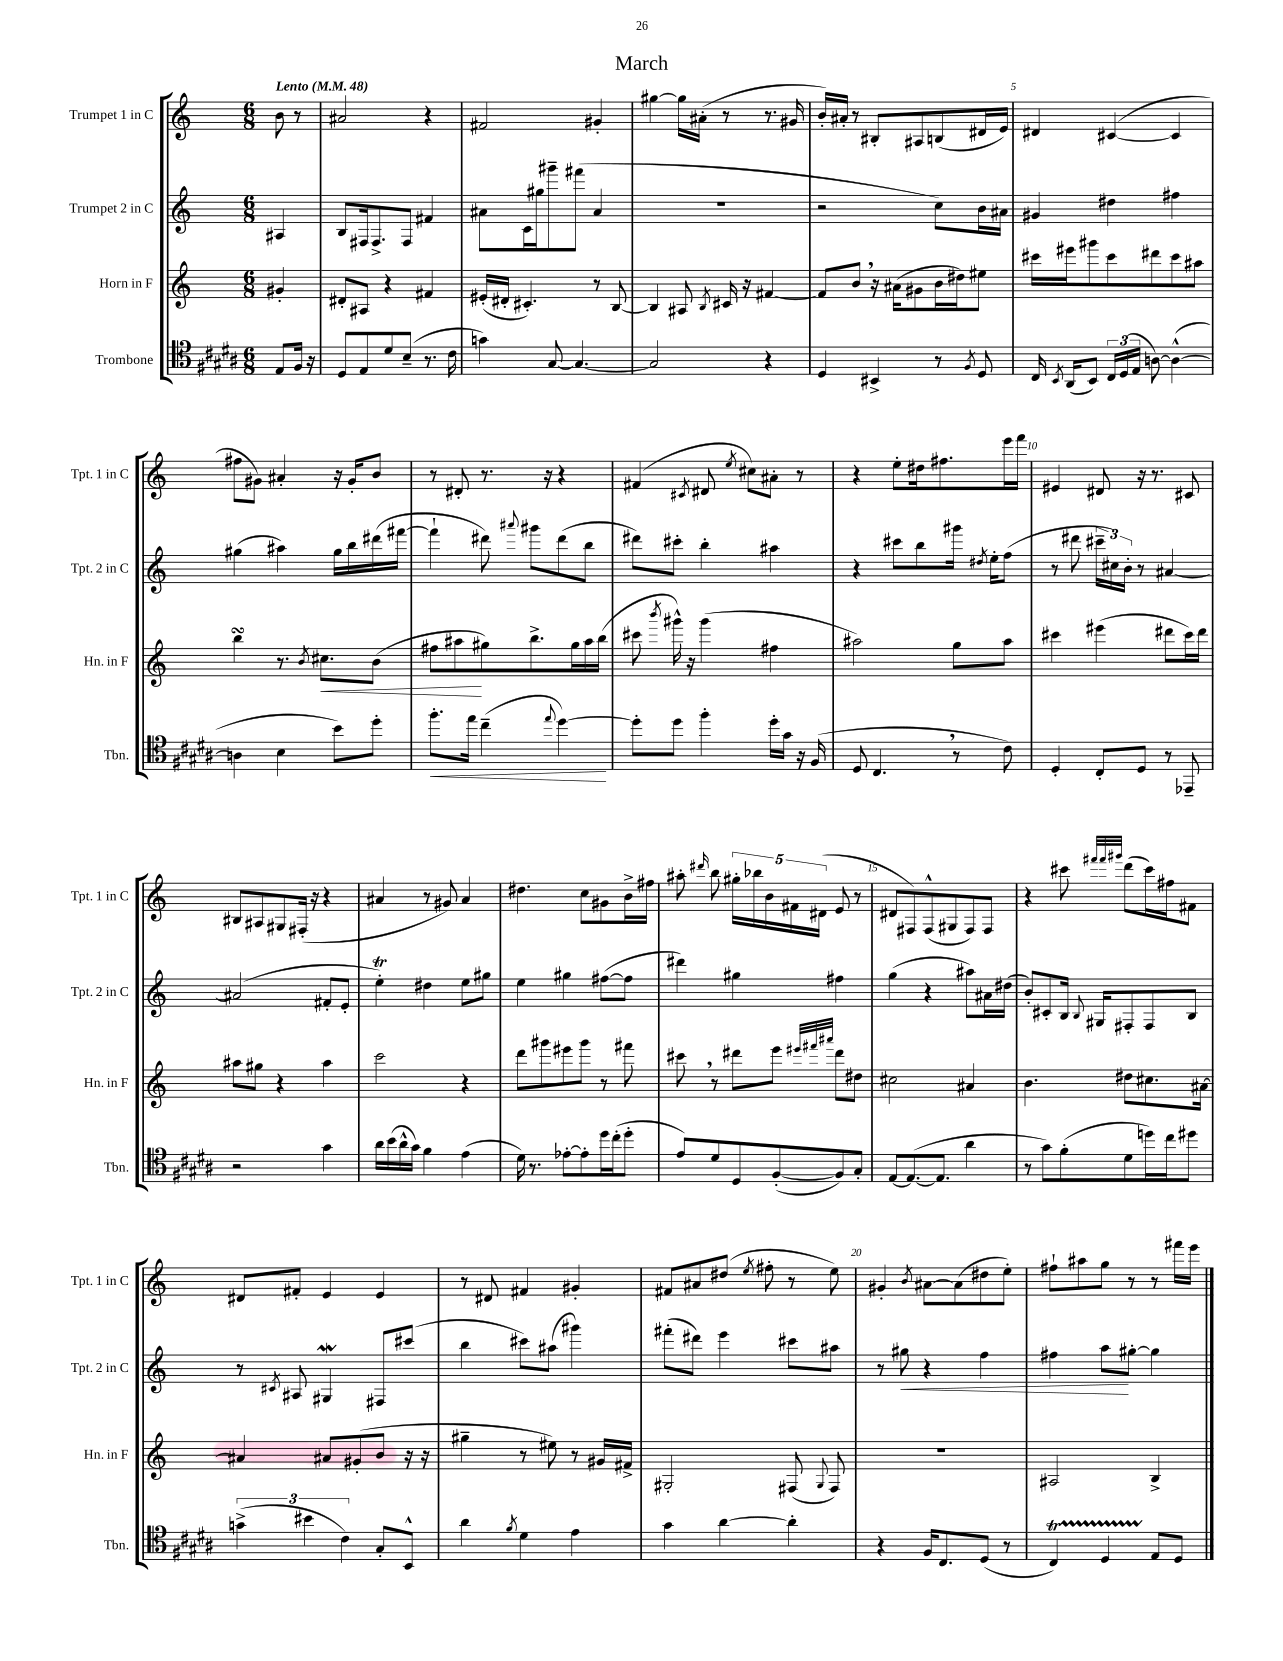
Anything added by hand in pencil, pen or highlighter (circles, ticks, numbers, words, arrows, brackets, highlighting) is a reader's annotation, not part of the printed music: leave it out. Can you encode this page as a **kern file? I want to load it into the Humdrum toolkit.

**kern	**dynam	**kern	**dynam	**kern	**dynam	**kern
*part4	*part4	*part3	*part3	*part2	*part2	*part1
*staff4	*staff4	*staff3	*staff3	*staff2	*staff2	*staff1
*I"Trombone	*	*I"Horn in F	*	*I"Trumpet 2 in C	*	*I"Trumpet 1 in C
*I'Tbn.	*	*I'Hn. in F	*	*I'Tpt. 2 in C	*	*I'Tpt. 1 in C
*clefC4	*	*clefG2	*	*clefG2	*	*clefG2
*k[f#c#g#d#a#]	*	*k[]	*	*k[]	*	*k[]
*M6/8	*	*M6/8	*	*M6/8	*	*M6/8
*MM48	*	*MM48	*	*MM48	*	*MM48
=	=	=	=	=	=	=
!	!	!	!	!	!	!LO:TX:a:B:t=Lento
8E/L	.	4g#X'/	.	4A#X/	.	8b\
16F#/Jk	.	.	.	.	.	8r
16r	.	.	.	.	.	.
=1	=1	=1	=1	=1	=1	=1
8D#/L	.	8d#X'/L	.	8B/L	.	2a#X/
8E/	.	8A#X/J	.	16F#X/k	.	.
.	.	.	.	8.F#^/	.	.
8d#/	.	4r	.	.	.	.
(8B~/J	.	.	.	8F#/J	.	.
8.r	.	4f#X/	.	4f#X/	.	4r
16c#\	.	.	.	.	.	.
=2	=2	=2	=2	=2	=2	=2
4gn\)	.	(16e#X'/LL	.	8a#X\L	.	2f#X/
.	.	16d#X'/JJ	.	.	.	.
.	.	4.c#X'/)	.	16c\L	.	.
.	.	.	.	16gg#X\J	.	.
[8G#/	.	.	.	8ggg#X~\	.	.
4.G#/_	.	.	.	(8fff#X\J	.	.
.	.	8r	.	4a#/	.	4g#X'/
.	.	[8B/	.	.	.	.
=3	=3	=3	=3	=3	=3	=3
2G#/]	.	4B/]	.	2.r	.	[4gg#X\
.	.	8A#X/	.	.	.	16gg#\LL]
.	.	.	.	.	.	(16a#X'\JJ
.	.	8qB/	.	.	.	.
.	.	16c#X/	.	.	.	8r
.	.	16r	.	.	.	.
4r	.	[4f#X/	.	.	.	8.r
.	.	.	.	.	.	16g#X/
=4	=4	=4	=4	=4	=4	=4
4D#/	.	8f#/L]	.	2r	.	16b'/LL)
.	.	.	.	.	.	16a#X'/JJ
.	.	8b,/J	.	.	.	8r
4BB#X^/	.	16r	.	.	.	8B#X'/L
.	.	(16a#X\KL	.	.	.	.
.	.	8g#X\	.	.	.	8A#X/
8r	.	16b\L	.	8cc\L)	.	(8Bn/
.	.	16dd#X\J)	.	.	.	.
8qF#/	.	.	.	.	.	.
8D#/	.	8ee#X\J	.	16b\L	.	16d#X/L
.	.	.	.	16a#X\JJ	.	16e/JJ)
=5	=5	=5	=5	=5	=5	=5
16C#/	.	16ccc#X\LL	.	4g#X/	.	4d#X/
8qBB/	.	.	.	.	.	.
(16AA#/KL	.	16eee#X\J	.	.	.	.
8BB/J)	.	8ggg#X\	.	.	.	.
24C#/LL	.	8ccc#\	.	4dd#X\	.	([4c#X/
(24D#/	.	.	.	.	.	.
24E/JJ	.	.	.	.	.	.
[8An\)	.	8ddd#X\	.	.	.	.
(4A^^\_	.	8ccc#\	.	4ff#X\	.	4c#/]
.	.	8aa#X\J	.	.	.	.
!!LO:LB:g=z
=6	=6	=6	=6	=6	=6	=6
4An\]	.	4bbsSsS\	.	(4gg#X\	.	8ff#X\L
.	.	.	.	.	.	8g#X\J)
4B\	.	8.r	.	4aa#X\)	.	4a#X'/
.	.	8qb/	.	.	.	.
!	!	!	!LO:HP:b	!	!	!
.	.	8.cc#X\L	<	.	.	.
8b\L)	.	.	.	16gg#\LL	.	16r
.	.	.	.	16bb\	.	16g#'/KL
8dd#'\J	.	(8b\J	.	(16ddd#X\	.	8b/J
.	.	.	.	[16fff#X\JJ	.	.
=7	=7	=7	=7	=7	=7	=7
!	!LO:HP:b	!	!	!	!	!
8.ff#'\L	<	8ff#X\L	.	4fff#`\]	.	8r
.	.	8aa#X\	.	.	.	8d#X'/
16ee\Jk	.	.	.	.	.	.
(4cc#~\	.	8gg#X\)	[	8ddd#X\)	.	8.r
.	.	.	.	8qqaaa#X/	.	.
.	.	8.bb^\	.	8ggg#X\L	.	.
.	.	.	.	.	.	16r
8qqee/	.	.	.	.	.	.
[4dd#\)	.	.	.	(8ddd#\	.	4r
.	.	16gg#\L	.	.	.	.
.	.	16aa#\	.	8bb\J	.	.
.	.	(16bb\JJ	.	.	.	.
.	[	.	.	.	.	.
=8	=8	=8	=8	=8	=8	=8
8dd#'\L]	.	8ccc#X\	.	8ddd#X\L)	.	(4f#X/
.	.	8qbbb/	.	.	.	.
8dd#\J	.	16ggg#X^^\)	.	8ccc#X'\J	.	.
.	.	16r	.	.	.	.
.	.	.	.	.	.	8qc#X/
4ff#'\	.	(4ggg#\	.	4bb'\	.	8d#X/
.	.	.	.	.	.	8qee/
.	.	.	.	.	.	8cc#X\L)
16dd#'\LL	.	4ff#X\	.	4aa#X\	.	8a#X'\J
16g#\JJ	.	.	.	.	.	.
16r	.	.	.	.	.	8r
(16F#/	.	.	.	.	.	.
=9	=9	=9	=9	=9	=9	=9
8D#/	.	2aa#X\)	.	4r	.	4r
4.C#,/	.	.	.	.	.	.
.	.	.	.	8ccc#X\L	.	8ee'\L
.	.	.	.	8bb\	.	16dd#X\k
.	.	.	.	.	.	8.ff#X\
8r	.	8gg\L	.	16ggg#X\Jk	.	.
.	.	.	.	8qdd#X/	.	.
.	.	.	.	16ee'\KL	.	.
8c#\)	.	8aa#\J	.	(8ff\J	.	16eee\L
.	.	.	.	.	.	16fff\JJ
=10	=10	=10	=10	=10	=10	=10
4D#'/	.	4ccc#X\	.	8r	.	4e#X/
.	.	.	.	8ddd#X\	.	.
8C#'/L	.	(4eee#X\	.	24ccc#X~\LL	.	8d#X/
.	.	.	.	24cc#X\)	.	.
.	.	.	.	24b'\JJ	.	.
8D#/J	.	.	.	8r	.	16r
.	.	.	.	.	.	8.r
8r	.	8ddd#X\L	.	[4a#X/	.	.
8EE-X~/	.	16ccc#\L)	.	.	.	8c#X/
.	.	16ddd#\JJ	.	.	.	.
!!LO:LB:g=z
=11	=11	=11	=11	=11	=11	=11
2r	.	8aa#X\L	.	(2a#X/]	.	8B#X/L
.	.	8gg#X\J	.	.	.	8A#X/
.	.	4r	.	.	.	8G#X/
.	.	.	.	.	.	(16F#X'/Jk
.	.	.	.	.	.	16r
4g#\	.	4aa#\	.	8f#X'/L	.	4r
.	.	.	.	8e'/J	.	.
=12	=12	=12	=12	=12	=12	=12
16a#\LL	.	2ccc\	.	4eet'\)	.	4a#X/
(16b\	.	.	.	.	.	.
16a#^^\	.	.	.	.	.	.
16g#\JJ)	.	.	.	.	.	.
4f#\	.	.	.	4dd#X\	.	8r
.	.	.	.	.	.	8g#X/)
(4e\	.	4r	.	8ee\L	.	4a#/
.	.	.	.	8gg#X\J	.	.
=13	=13	=13	=13	=13	=13	=13
16d#\)	.	8ddd\L	.	4ee\	.	4.dd#X\
8.r	.	.	.	.	.	.
.	.	8ggg#X\	.	.	.	.
[8e-X'\L	.	8eee#X\	.	4gg#X\	.	.
8e-'\]	.	8ggg#\J	.	.	.	8cc\L
16dd#\L	.	8r	.	([8ff#X\L	.	8g#X\
(16cc#'\J	.	.	.	.	.	.
8dd#'\J	.	8fff#X\	.	8ff#\J]	.	16b^\L
.	.	.	.	.	.	16ff#X\JJ
=14	=14	=14	=14	=14	=14	=14
8e/L)	.	8ccc#X,\	.	4ddd#X\)	.	8aa#X'\
.	.	.	.	.	.	16qqddd#X/
8d#/	.	8r	.	.	.	8bb\
8D#/	.	8ddd#X\L	.	4gg#X\	.	20gg#X'\LL
.	.	.	.	.	.	20bb-X\
.	.	.	.	.	.	20b\
([8F#'/	.	8eee\J	.	.	.	.
.	.	.	.	.	.	20f#X\
.	.	.	.	.	.	(20d#X\JJ
.	.	32qqeee#X/LLL	.	.	.	.
.	.	32qqfff#X/	.	.	.	.
.	.	32qqaaa#X/JJJ	.	.	.	.
8F#/])	.	8ddd#\L	.	4ff#X\	.	8e/
8G#'/J	.	8dd#X\J	.	.	.	8r
=15	=15	=15	=15	=15	=15	=15
[8E/L	.	2cc#X\	.	(4gg\	.	8d#X/L
(8.E/_	.	.	.	.	.	8F#X/)
.	.	.	.	4r	.	(8F#^^/
8.E/J]	.	.	.	.	.	.
.	.	.	.	.	.	8G#X/
4a#\	.	4a#X/	.	8aa#X\L)	.	8F#/)
.	.	.	.	16a#X\L	.	8F#/J
.	.	.	.	(16dd#X\JJ	.	.
=16	=16	=16	=16	=16	=16	=16
8r	.	4.b\	.	8b'/L)	.	4r
8g#\L)	.	.	.	8c#X'/	.	.
(8f#'\	.	.	.	16B/Jk	.	8ccc#X\
.	.	.	.	8qqB/	.	.
.	.	.	.	16G#X/KL	.	.
.	.	.	.	.	.	32qqfff#X/LLL
.	.	.	.	.	.	32qqfff#/
.	.	.	.	.	.	32qqggg#X/JJJ
8d#\	.	8dd#X\L	.	8F#X'/	.	(8ddd\L
16ddn\L)	.	8.cc#X\	.	8F#/	.	16ccc#\L)
16cc#\J	.	.	.	.	.	16ff#X\J
8dd#X\J	.	.	.	8B/J	.	8f#X\J
.	.	[16a#X\Jk	.	.	.	.
!!LO:LB:g=z
=17	=17	=17	=17	=17	=17	=17
(6gn^\	.	4a#X/]	.	8r	.	8d#X/L
.	.	.	.	8qc#X/	.	.
.	.	.	.	8A#X/	.	8f#X'/J
6b#X\	.	.	.	.	.	.
.	.	8a#X/L	.	4G#XW/	.	4e/
6c#\)	.	.	.	.	.	.
.	.	(8g#X'/	.	.	.	.
8G#'/L	.	8b/J	.	8F#X/L	.	4e/
8BB^^/J	.	16r	.	(8ccc#X/J	.	.
.	.	16r	.	.	.	.
=18	=18	=18	=18	=18	=18	=18
4a#\	.	4gg#X~\	.	4bb\	.	8r
.	.	.	.	.	.	8d#X/
8qf#/	.	.	.	.	.	.
4d#\	.	8r	.	8ccc#X\L)	.	4f#X/
.	.	8ee#X\)	.	(8aa#X\J	.	.
4e\	.	8r	.	4ggg#X\)	.	4g#X'/
.	.	16g#X/LL	.	.	.	.
.	.	16f#X^/JJ	.	.	.	.
=19	=19	=19	=19	=19	=19	=19
4g#\	.	2G#X'/	.	(8fff#X'\L	.	8f#X/L
.	.	.	.	8ddd#X\J)	.	8a#X/
[4a#\	.	.	.	4eee\	.	(8dd#X/J
.	.	.	.	.	.	8qee/
.	.	.	.	.	.	8ff#X'\
4a#'\]	.	(8F#X/	.	8ccc#X\L	.	8r
.	.	8qqG#/	.	.	.	.
.	.	8F#/)	.	8aa#X\J	.	8ee\)
=20	=20	=20	=20	=20	=20	=20
4r	.	2.r	.	8r	.	4g#X'/
!	!	!	!	!	!LO:HP:b	!
.	.	.	.	8gg#X\	<	.
.	.	.	.	.	.	8qb/
16F#/KL	.	.	.	4r	.	[8a#X\L
8.C#/	.	.	.	.	.	.
.	.	.	.	.	.	(8a#\]
(8D#/J	.	.	.	4ff\	.	8dd#X\
8r	.	.	.	.	.	8ee'\J)
=21	=21	=21	=21	=21	=21	=21
4C#T/)	.	2A#X/	.	4ff#X\	.	8ff#X`\L
.	.	.	.	.	.	8aa#X\
4D#TTT/	.	.	.	8aa\L	.	8gg\J
.	.	.	.	[8gg#X'\J	[	8r
8E/L	.	4B^/	.	4gg#\]	.	8r
8D#/J	.	.	.	.	.	16fff#X\LL
.	.	.	.	.	.	16eee\JJ
==	==	==	==	==	==	==
*-	*-	*-	*-	*-	*-	*-
